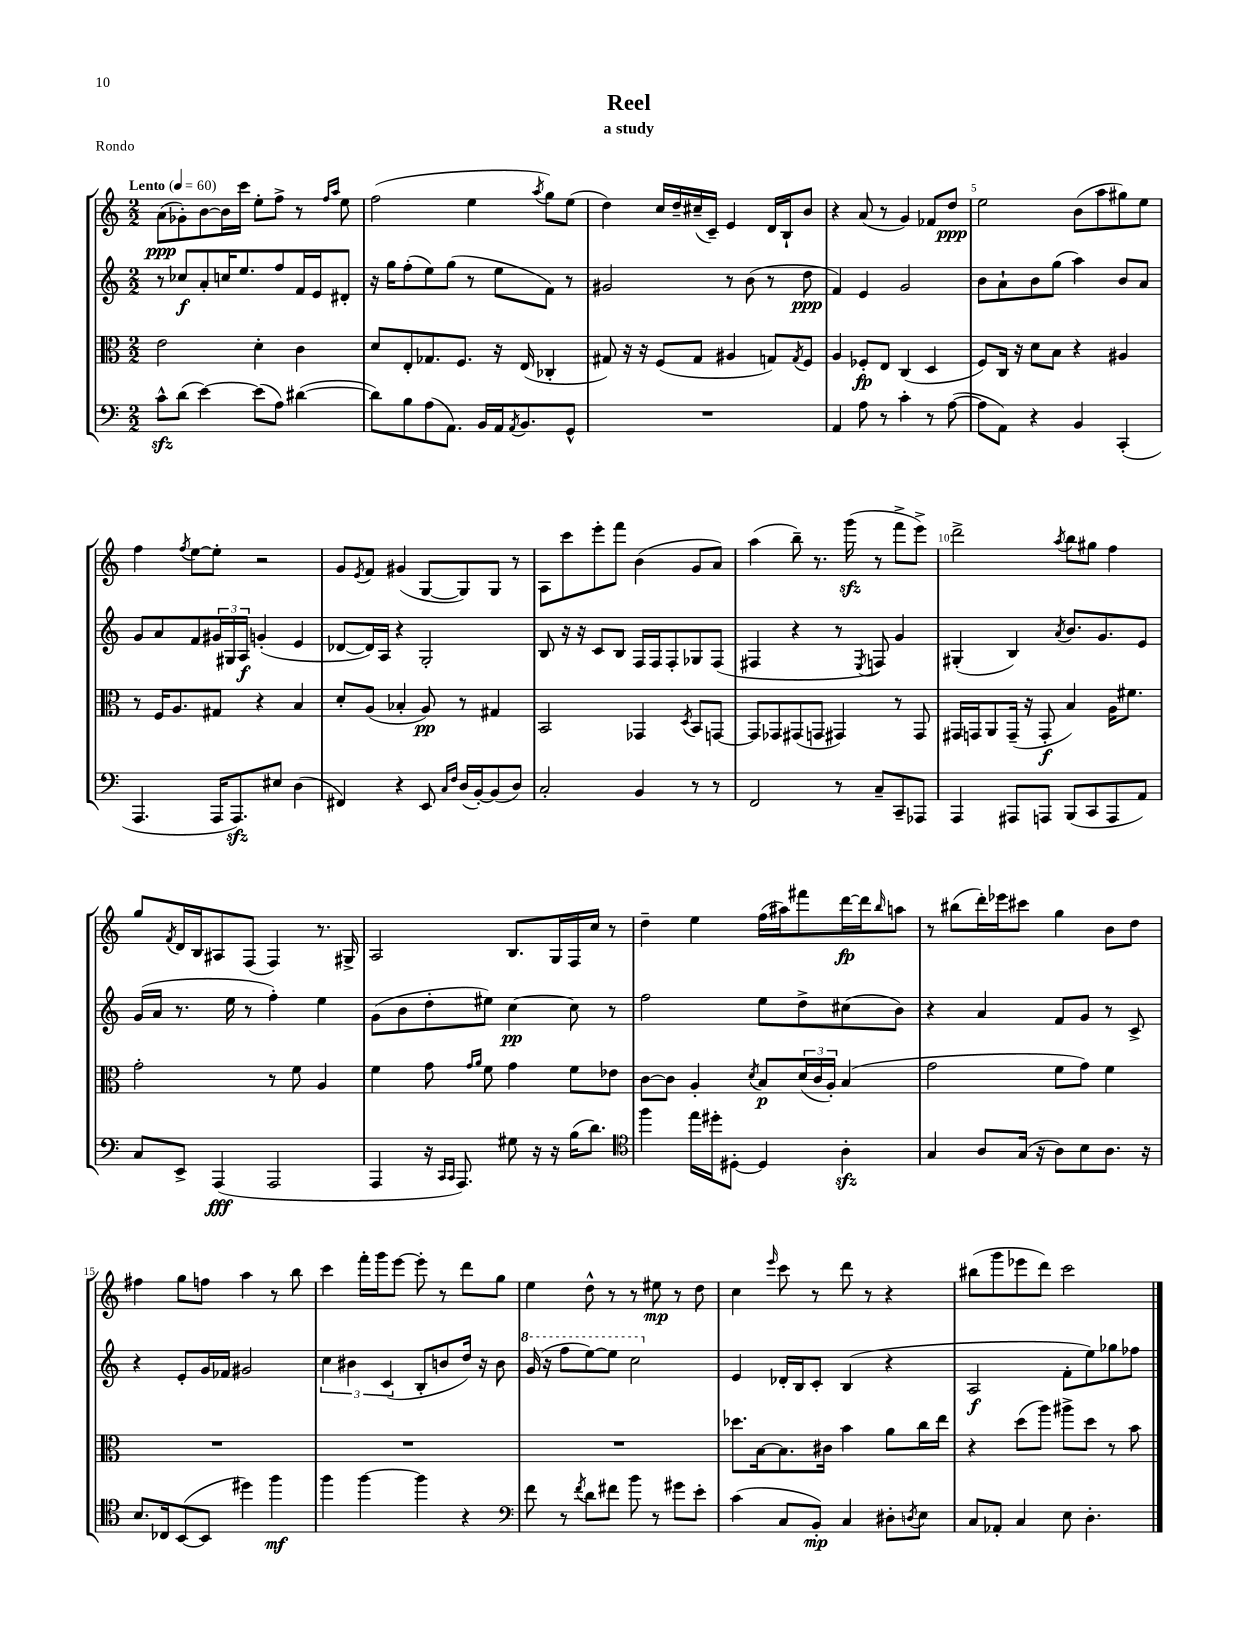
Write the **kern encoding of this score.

**kern	**kern	**kern	**kern
*staff4	*staff3	*staff2	*staff1
*clefF4	*clefC3	*clefG2	*clefG2
*k[]	*k[]	*k[]	*k[]
*M2/2	*M2/2	*M2/2	*M2/2
*MM60	*MM60	*MM60	*MM60
8c^^	2e	8r	(8a
(8d	.	8cc-	8g-')
[4e)	.	8a'	[8b
.	.	16cc	16b]
.	.	8.ee	16ccc
(8e]	4d'	.	8ee'
8A)	.	8ff	8ff^
([4d#	4c	16f	8r
.	.	16e	.
.	.	.	16qqff
.	.	.	16qqaa
.	.	8d#'	8ee
=	=	=	=
8d#])	8d	16r	(2ff
.	.	16gg	.
8B	8E'	(8ff'	.
(8A	8.G-	8ee)	.
8.AA)	.	(8gg	.
.	8.F	.	.
.	.	8r	4ee
16BB	.	.	.
16AA	16r	8ee	.
8qAA	.	.	.
8.BB	(16E	.	.
.	.	.	8qaa
.	4C-'	8f)	8gg)
8GG^^	.	8r	(8ee
=	=	=	=
1r	8G#)	2g#	4dd)
.	16r	.	.
.	16r	.	.
.	(8F	.	16cc
.	.	.	16dd~
.	8G#	.	(16cc#~
.	.	.	16c~)
.	4A#	8r	4e
.	.	(8b	.
.	8G)	8r	16d
.	.	.	16B`
.	8qG	.	.
.	8F	8dd	8b
=	=	=	=
4AA	4A	4f)	4r
8A	8F-'	4e	(8a
8r	8E	.	8r
4c'	(4C	2g	4g)
8r	4D	.	8f-
([8A	.	.	8dd
=	=	=	=
8A]	8F)	8b	2ee
8AA)	16C	8a`	.
.	16r	.	.
4r	8d	8b	.
.	8B	(8gg	.
4BB	4r	4aa)	(8b
.	.	.	8aa
(4CC'	4A#	8b	8gg#)
.	.	8a	8ee
=	=	=	=
4.AAA	8r	8g	4ff
.	16F	8a	.
.	8.A	.	.
.	.	.	8qff
.	.	8f	[8ee
16AAA	8G#	24g#	8ee']
.	.	24G#	.
8.AAA)	.	.	.
.	.	24A	.
.	4r	(4g'	2r
8E#	.	.	.
(4D	4B	4e	.
=	=	=	=
4FF#)	8d'	[8d-	8g
.	.	.	8qe
.	(8A	16d-])	8f
.	.	16A	.
4r	4B-'	4r	(4g#
8EE	8A)	2G'	[8G
16qqC	.	.	.
16qqF	.	.	.
(16D	8r	.	8G])
[16BB')	.	.	.
(8BB]	4G#	.	8G
8D)	.	.	8r
=	=	=	=
2C'	2BB	8B	8A
.	.	16r	8ccc
.	.	16r	.
.	.	8c	8eee'
.	.	8B	8fff
4BB	4GG-	16F	(4b
.	.	16F	.
.	.	8F'	.
.	8qD	.	.
8r	8BB	8G-	8g
8r	[8GG	(8F	8a)
=	=	=	=
2FF	8GG]	4F#	(4aa
.	8GG-	.	.
.	(8GG#	4r	8bb~)
.	8GG	.	8.r
8r	4GG#)	8r	.
.	.	.	(16ggg
.	.	8qE	.
8C~	.	8F)	8r
8CC~	8r	4g	8fff^
8AAA-	8GG#	.	8eee^)
=	=	=	=
4AAA	16GG#	(4G#'	2ddd^
.	16GG	.	.
.	8AA	.	.
8AAA#	(16GG~	4B)	.
.	16r	.	.
8AAA	8GG'	.	.
.	.	8qa	8qaa
(8BBB	4B)	8.b	8bb
8CC	.	.	8gg#
.	.	8.g	.
8AAA	16A	.	4ff
.	8.f#	.	.
8AA)	.	8e	.
=	=	=	=
8C	2g'	(16g	8gg
.	.	16a	.
.	.	.	8qf
8EE^	.	8.r	16d
.	.	.	16B
(4AAA	.	.	8A#
.	.	16ee	.
.	.	8r	(8F
2AAA	8r	4ff')	4F)
.	8f	.	.
.	4A	4ee	8.r
.	.	.	16G#^
=	=	=	=
4AAA	4f	(8g	2A
.	.	8b	.
16r	8g	8dd'	.
16qqCC	.	.	.
16qqCC	.	.	.
8.AAA)	.	.	.
.	16qqg	.	.
.	16qqa	.	.
.	8f	8ee#)	.
8G#	4g	[4cc	8.B
16r	.	.	.
16r	.	.	16G
(16B	8f	8cc]	16F
8.d)	.	.	16cc
.	8e-	8r	8r
=	=	=	=
*clefC4	*	*	*
4ff	[8c	2ff	4dd~
.	8c]	.	.
16ee	4A'	.	4ee
16dd#'	.	.	.
[8D#'	.	.	.
.	8qd	.	.
4D#]	8B	8ee	(16ff
.	.	.	16aa#)
.	(24d	8dd^	8fff#
.	24c	.	.
.	24A')	.	.
4A'	(4B	(8cc#	[16ddd
.	.	.	16ddd]
.	.	.	16qqbb
.	.	8b)	8aa
=	=	=	=
4G	2g	4r	8r
.	.	.	(8bb#
8A	.	4a	16ddd')
.	.	.	16eee-
(16G	.	.	8ccc#
16r	.	.	.
8A)	8f	8f	4gg
8B	8g)	8g	.
8.A	4f	8r	8b
.	.	8c^	8dd
16r	.	.	.
=	=	=	=
8.B	1r	4r	4ff#
16C-	.	.	.
([8BB	.	8e'	8gg
8BB]	.	16g	8ff
.	.	16f-	.
4dd#)	.	2g#	4aa
4ff	.	.	8r
.	.	.	8bb
=	=	=	=
4ff	1r	6cc	4ccc
.	.	6b#	.
[4ff	.	.	16fff'
.	.	.	16ggg
.	.	(6c	.
.	.	.	[8eee
4ff]	.	8B'	8eee']
.	.	8b	8r
4r	.	16dd)	8ddd
.	.	16r	.
.	.	8b	8gg
=	=	=	=
*clefF4	*	*	*
8f	1r	(16gg	4ee
.	.	16r	.
8r	.	8fff	.
8qf	.	.	.
8d	.	[8eee)	8dd^^
8f#	.	8eee]	8r
8b	.	2ccc	8r
8r	.	.	8ee#
8g#	.	.	8r
8e'	.	.	8dd
=	=	=	=
(4c	8.dd-	4e	4cc
.	[16B	.	.
.	.	.	16qqeee
8C	8.B]	16d-'	8ccc
.	.	16B	.
8BB')	.	8c'	8r
.	16c#	.	.
4C	4b	(4B	8ddd
.	.	.	8r
8D#'	8a	4r	4r
8qD	.	.	.
8E	16cc	.	.
.	16ee	.	.
=	=	=	=
8C	4r	2A	(8bb#
8AA-'	.	.	8ggg
4C	(8dd	.	8eee-
.	8aa)	.	8ddd)
8E	8aa#^	8f'	2ccc
4.D'	8dd	8ee)	.
.	8r	8gg-	.
.	8b	8ff-	.
==	==	==	==
*-	*-	*-	*-
